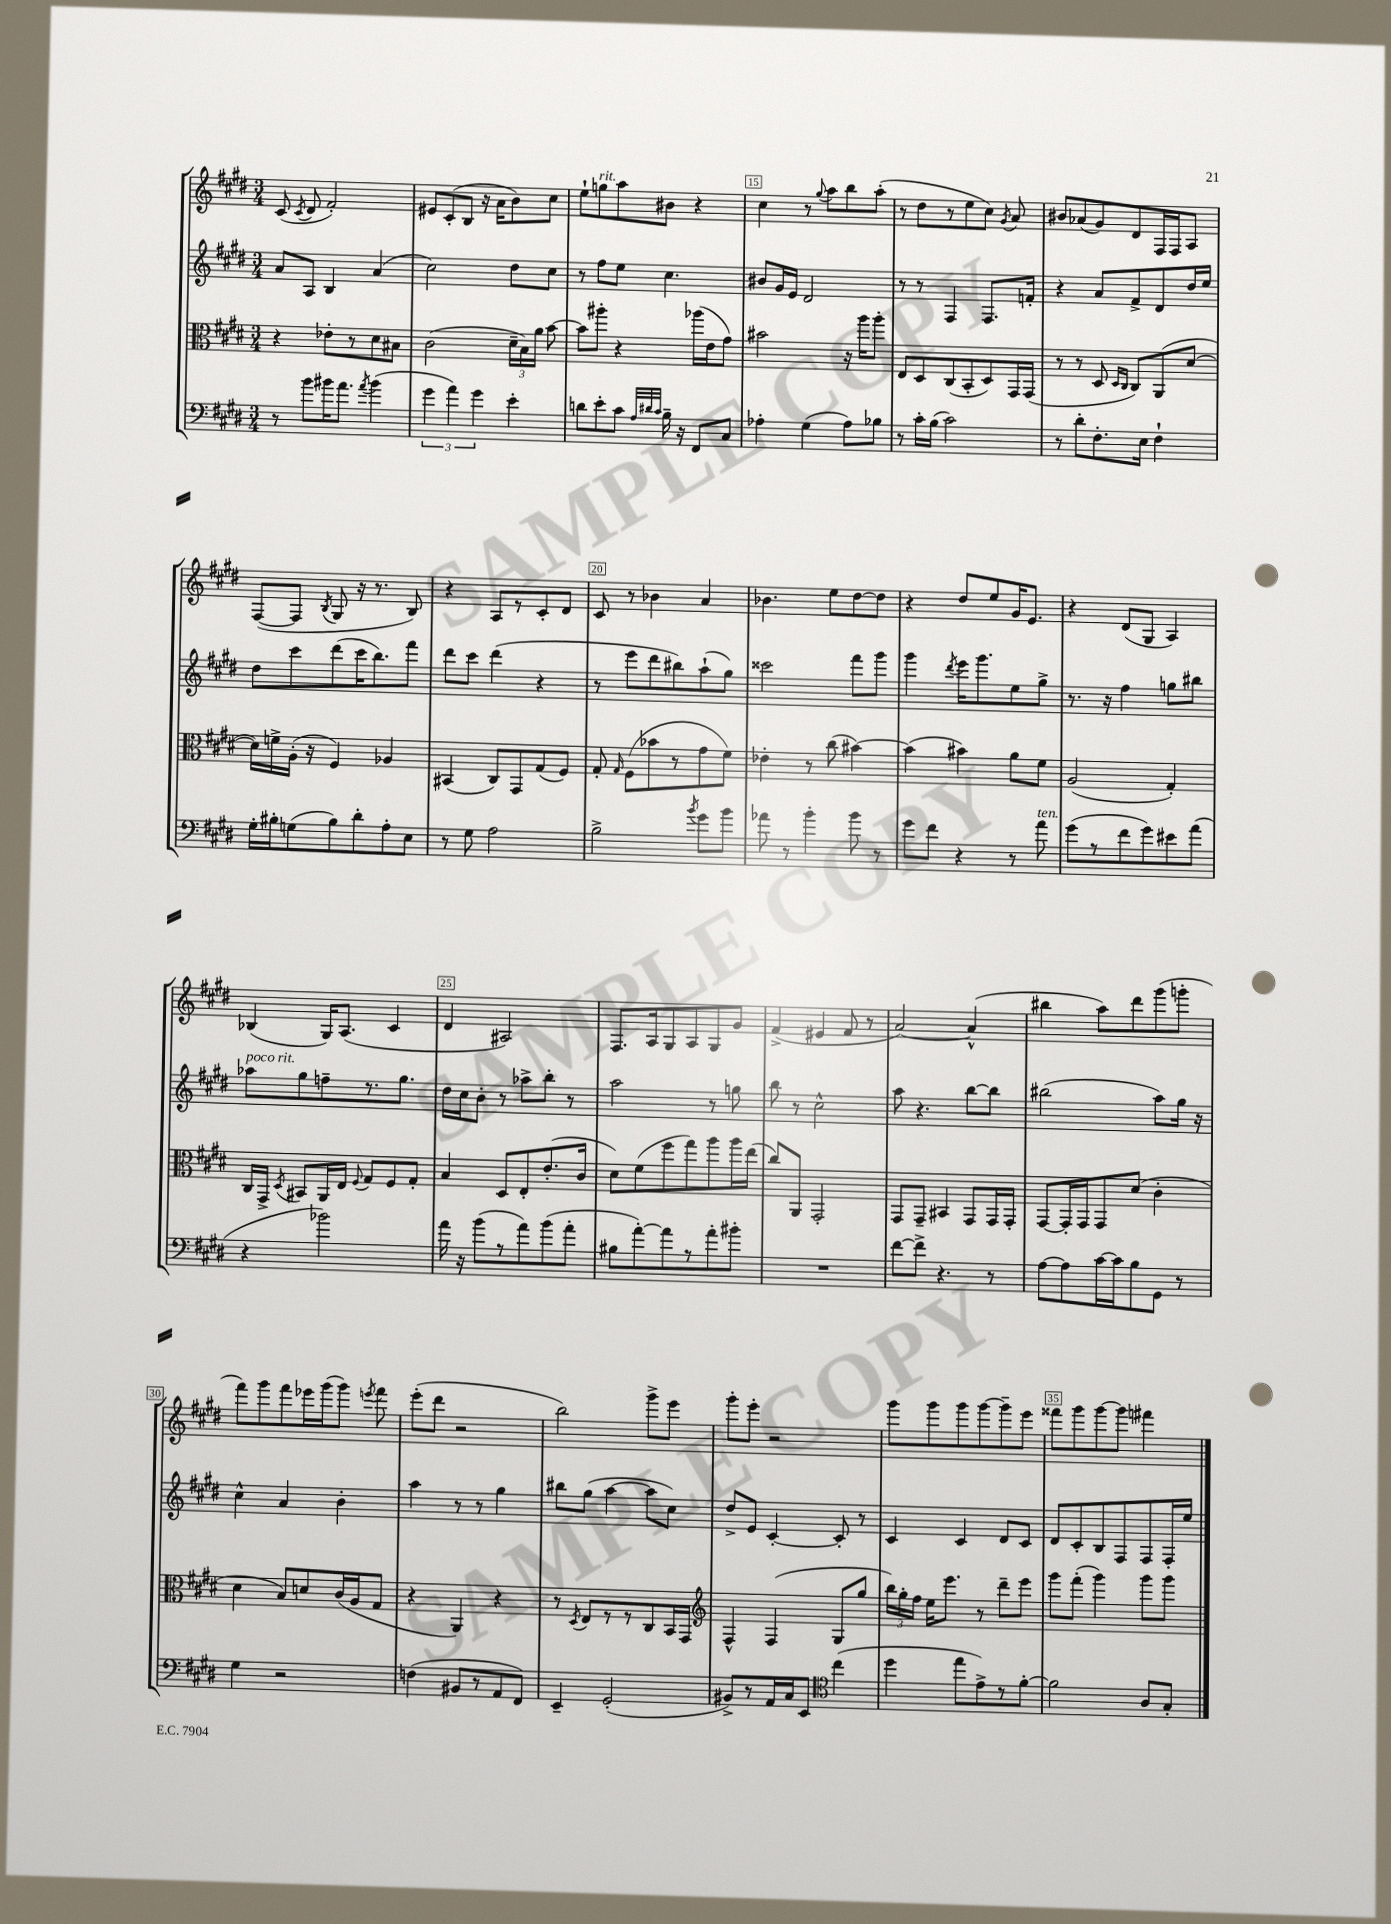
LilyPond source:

<<
\new StaffGroup <<
\new Staff = "s0" {
    \clef treble \key e \major \numericTimeSignature \time 3/4
    \autoBeamOff cis'8( \acciaccatura { cis'8 } dis'8 fis'2-.) |
    eis'8[ cis'8-.( b8] r16 a'16[ b'8) cis''8] |
    e''8[-! g''8^\markup { \italic "rit." } a''8 bis'8] r4 |
    cis''4 r8 \appoggiatura { gis''8 } a''8[ b''8 a''8]-.( |
    r8 dis''8[ r8 e''8 cis''8]) \acciaccatura { gis'8 } a'8 |
    bis'8[ aes'8( gis'8) dis'8 fis16 fis16 a8] |
    fis8[~( fis8] \acciaccatura { b8 } gis8 r16 r8. b8) |
    r4 a8[ r8 cis'8-. dis'8] |
    cis'8 r8 bes'4 a'4 |
    bes'4. e''8[ dis''8~ dis''8] |
    r4 dis''8[ e''8 gis'16 e'8.] |
    r4 dis'8[( gis8] a4) |
    bes4( gis16[) a8.]( cis'4 |
    dis'4 ais2) |
    fis8.[ a16 gis8 a8 gis8 gis'8] |
    fis'4->( eis'4 fis'8 r8 |
    a'2~) a'4-^( |
    bis''4 a''8[) dis'''8 gis'''8( g'''8]-. |
    fis'''8[) gis'''8 fis'''8 ees'''16 gis'''16( gis'''8]) \acciaccatura { e'''8 } fis'''8 |
    e'''8[-.( dis'''8] r2 |
    b''2) gis'''8[-> e'''8] |
    gis'''8[-. e'''8]-. r2 |
    gis'''8[ gis'''8 gis'''8 gis'''8~ gis'''8-- e'''8] |
    fisis'''8[ gis'''8 gis'''8~ gis'''8] fis'''4 \bar "|." |
}
\new Staff = "s1" {
    \clef treble \key e \major \numericTimeSignature \time 3/4
    \autoBeamOff a'8[ a8] b4 a'4( |
    cis''2) dis''8[ cis''8] |
    r8 fis''8[ e''8] cis''4. |
    bis'8[ gis'16 e'16] dis'2 |
    r8 r8 fis4 fis8.[ f'16]-. |
    r4 a'8[ fis'8-> dis'8 dis''16 e''16] |
    dis''8[ cis'''8 dis'''8( cis'''16 b''8.) fis'''8] |
    dis'''8[ cis'''8] dis'''4( r4 |
    r8 e'''8[ dis'''8 bis''8) a''8-!( gis''8]) |
    cisis'''2 fis'''8[ gis'''8] |
    gis'''4 \acciaccatura { dis'''8 } e'''16[ gis'''8. e''8 gis''8]-> |
    r8. r16 fis''4 g''8[ bis''8] |
    aes''8[^\markup { \italic "poco rit." } gis''8 f''8-- r8. gis''8.] |
    dis''16[ cis''16 b'8]-. r8 aes''8[-> b''8]-. r8 |
    a''2 r8 g''8 |
    b''8 r8 cis''2-^ |
    a''8 r4. b''8[~ b''8] |
    bis''2( a''8[) gis''16] r16 |
    cis''4-^ a'4 b'4-. |
    a''4 r8 r8 gis''4 |
    bis''8[ gis''8]( a''4~ a''8[ cis''8]) |
    dis''8[-> e'8] cis'4~-. cis'8-. r8 |
    cis'4 cis'4 dis'8[ cis'8] |
    dis'8[ cis'8-. b8 fis8 fis8 fis16-. e''16] \bar "|." |
}
\new Staff = "s2" {
    \clef alto \key e \major \numericTimeSignature \time 3/4
    \autoBeamOff r4 ees'8[-. r8 dis'8 bis8] |
    cis'2( \tuplet 3/2 { dis'16[-- b16) a'16] } b'8~ |
    b'8[ ais''8]-. r4 aes''16[( e'16 gis'8]) |
    bis'2 r16 a''16[ a''8]-. |
    e8[ dis8 cis8( b,8-. dis8) gis,16 gis,16]( |
    r8 r8 dis8 \grace { dis16[ cis16] } cis8[) a,8( dis'8]~ |
    dis'16[) f'16-> a16]-.( r16 fis4) aes4 |
    bis,4( cis8[) gis,8 gis8( fis8]) |
    gis8-. \grace { gis16 } fis8[( bes'8 r8 gis'8 fis'8]) |
    ees'4-. r8 cis''8( bis'4~) |
    bis'4( bis'4) a'8[ fis'8] |
    a2( gis4-.) |
    cis16[ gis,16]-> \acciaccatura { dis8 } bis,8[ a,16 e16] \appoggiatura { fis8 } gis8[ fis8 gis8]-. |
    b4 dis8[ e8-. e'8.-.( cis'16] |
    dis'8[) fis'8( fis''8 gis''8) a''8 a''16 e''16]( |
    cis''8[) a,8] gis,2-. |
    gis,8[ gis,8]-- bis,4 gis,8[ gis,16 gis,16]-. |
    gis,8[~ gis,16-. gis,16 gis,8 dis'8]( cis'4-. |
    dis'4 b8[) d'8 cis'16( a16 gis8] |
    r4 a,4) r4 |
    r8 \acciaccatura { dis8 } e8[ r8 r8 cis8 b,16 gis,16] |
    \clef treble fis4-^ fis4( gis8[ gis''8] |
    \tuplet 3/2 { b''16[) gis''16-. fis''16] } e''16[ e'''8.] r8 dis'''8[-- e'''8] |
    gis'''8[ fis'''8]-.( gis'''4) gis'''8[ gis'''8] \bar "|." |
}
\new Staff = "s3" {
    \clef bass \key e \major \numericTimeSignature \time 3/4
    \autoBeamOff r8 b'8[ bis'16 a'8.] \acciaccatura { a'8 } bis'4( |
    \tuplet 3/2 { gis'4 a'4) gis'4 } e'4-. |
    d'8[ e'8-. cis'8] \grace { a32[ dis'32 cis'32] } b16-- r16 fis,8[ cis8] |
    aes4-. gis4( aes8[) bes8] |
    r8 cis'16[-. b16]( cis'2) |
    r8 dis'8[-. fis8.-. e16] fis4-! |
    gis16[-. bis16-. g8( bis8) dis'8-. a8-. e8] |
    r8 gis8 a2 |
    b2-> \acciaccatura { b'8 } gis'8[ b'8] |
    aes'8 r8 b'4-. b'8 r8 |
    gis'8[ fis'8] r4 r8 a'8^\markup { \italic "ten." } |
    gis'8[( r8 fis'8 gis'8) eis'8 a'8]( |
    r4 bes'2) |
    a'16 r16 b'8[( r8 a'8) b'8( a'8]-. |
    bis8[ a'8~-.) a'8 r8 a'8-. bis'8]-. |
    R2. |
    fis'8[~ fis'8]-> r4. r8 |
    a8[~ a8 cis'16~ cis'16 b8 gis,8] r8 |
    gis4 r2 |
    f4( bis,8[ r8 a,8 fis,8]) |
    e,4-- gis,2-.( |
    bis,8[->) r8 a,16 cis16 e,8] \clef tenor cis''4( |
    dis''4 e''8[ e'8->) r8 fis'8]~-. |
    fis'2 a8[ gis8]-. \bar "|." |
}
>>
>>
\layout { \context { \Score currentBarNumber = #12 \override BarNumber.break-visibility = ##(#f #t #t) barNumberVisibility = #(every-nth-bar-number-visible 5) \override BarNumber.stencil = #(make-stencil-boxer 0.1 0.3 ly:text-interface::print) } }
